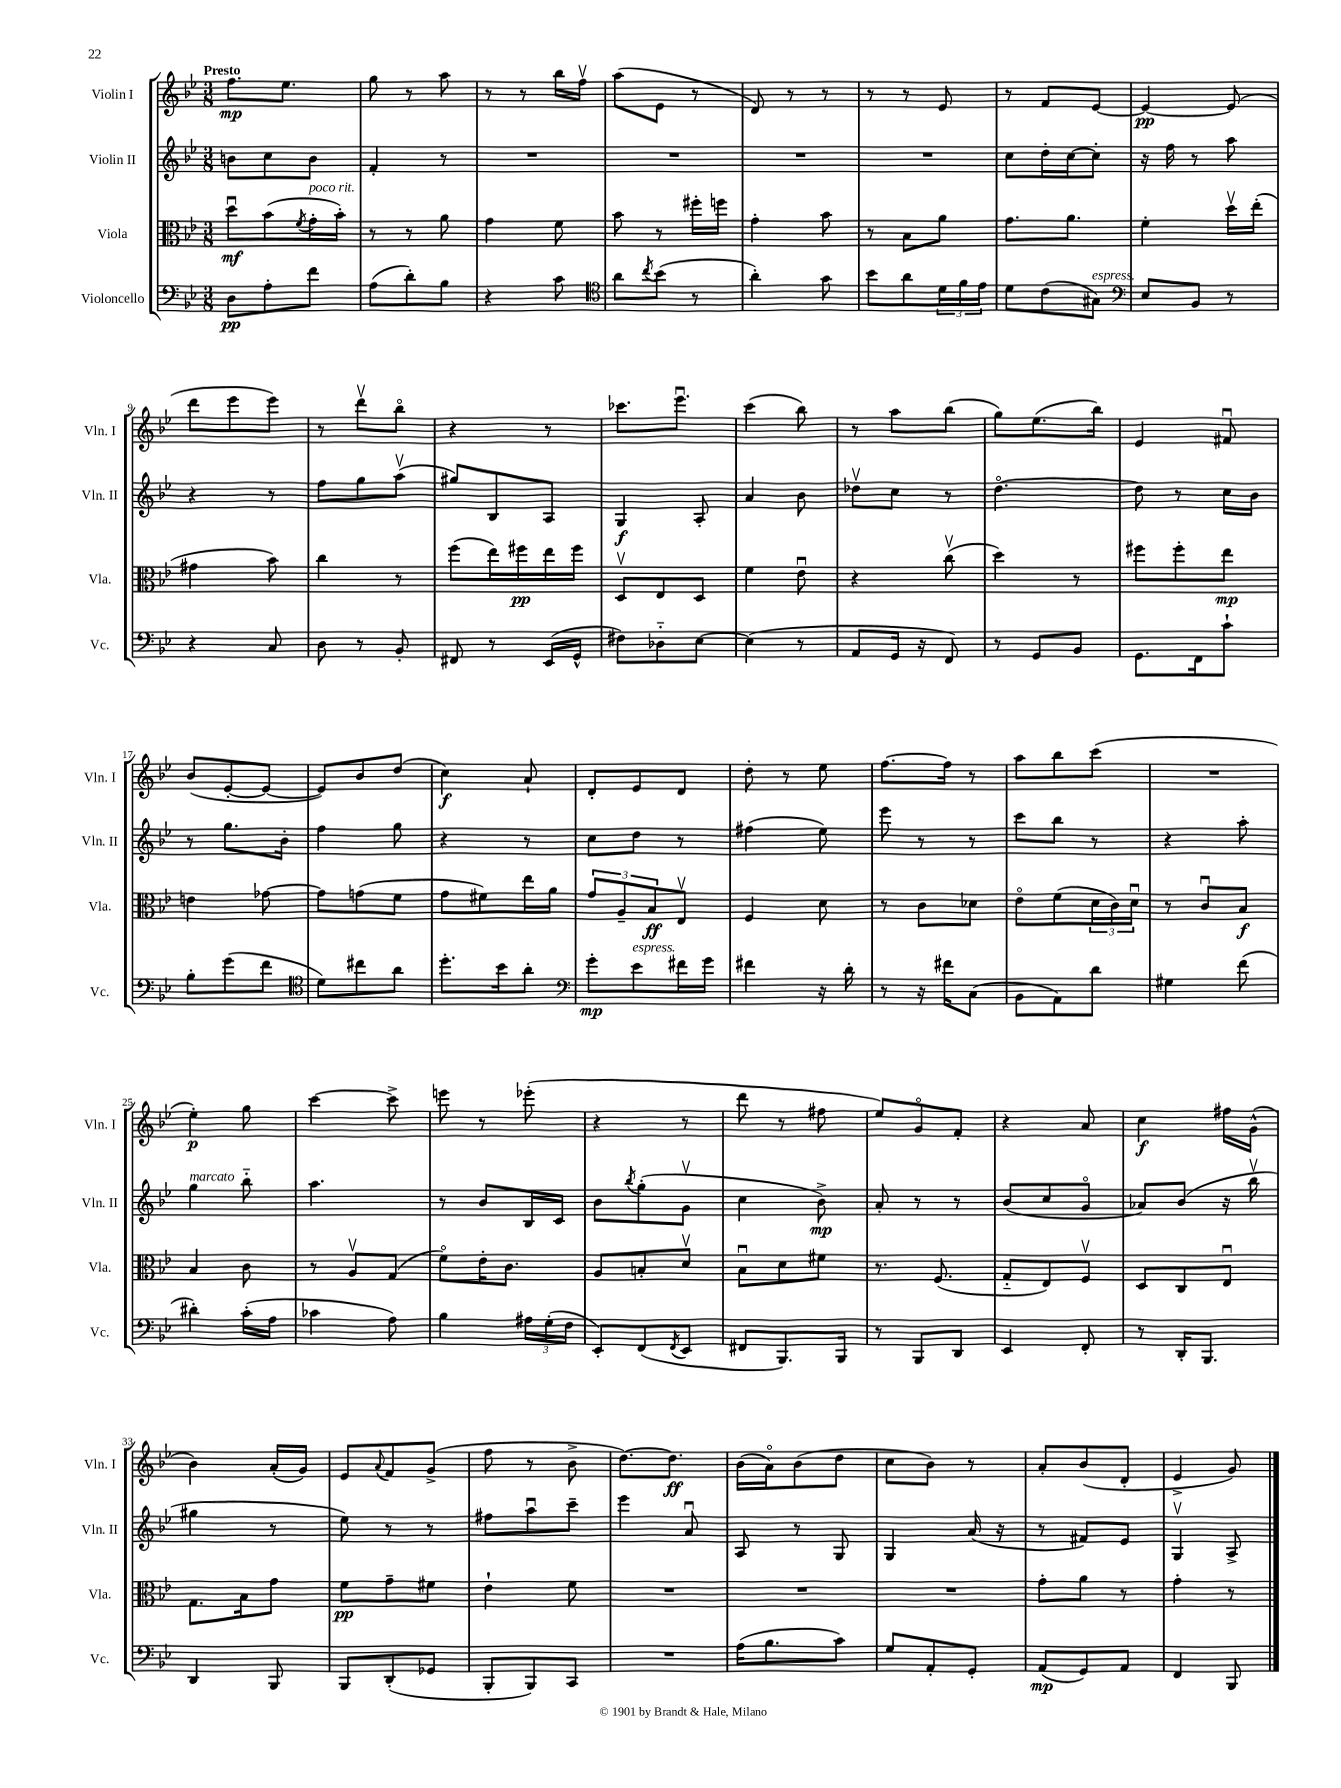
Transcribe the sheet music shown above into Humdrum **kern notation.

**kern	**kern	**kern	**kern
*staff4	*staff3	*staff2	*staff1
*clefF4	*clefC3	*clefG2	*clefG2
*k[b-e-]	*k[b-e-]	*k[b-e-]	*k[b-e-]
*M3/8	*M3/8	*M3/8	*M3/8
8D	8ddu	8b	8.ff
8A'	(8b-	8cc	.
.	.	.	8.ee-
.	8qf	.	.
8f	16g'	8b	.
.	16b-')	.	.
=	=	=	=
(8A	8r	4f'	8gg
8d')	8r	.	8r
8B-	8a	8r	8aa
=	=	=	=
4r	4g	4.r	8r
.	.	.	8r
8c	8f	.	16bb-
.	.	.	16ffv
=	=	=	=
*clefC4	*	*	*
8a	8b-	4.r	(8aa
8qcc	.	.	.
(8b-	8r	.	8e-
8r	16ff#'	.	8r
.	16ff	.	.
=	=	=	=
4a')	4g'	4.r	8d)
.	.	.	8r
8g	8b-	.	8r
=	=	=	=
8b-	8r	4.r	8r
8a	8B-	.	8r
24d	8a	.	8e-
24f	.	.	.
24e-	.	.	.
=	=	=	=
8d	8.g	8cc	8r
(8c	.	16dd'	8f
.	8.a	[16cc	.
8G#)	.	8cc']	[8e-
=	=	=	=
*clefF4	*	*	*
8E-	4f'	16r	4e-_
.	.	16ff	.
8BB-	.	8r	.
8r	16ddv	8aa	(8e-]
.	(16ee-'	.	.
=	=	=	=
4r	4g#	4r	8ddd
.	.	.	8eee-
8C	8b-)	8r	8eee-)
=	=	=	=
8D	4cc	8ff	8r
8r	.	8gg	8dddv
8BB-'	8r	(8aav	8bb-o
=	=	=	=
8FF#	(8ff	8gg#)	4r
8r	16ee-)	8B-	.
.	16ff#	.	.
(16EE-	16ee-	8A	8r
16GG^^	16ff#	.	.
=	=	=	=
8F#)	8Dv	4G	8.ccc-
8D-'~	8E-	.	.
.	.	.	8.eee-u
[8E-	8D	8A'	.
=	=	=	=
(4E-]	4f	4a	(4ccc
8r	8e-u	8b-	8bb-)
=	=	=	=
8AA	4r	8dd-v	8r
16GG	.	8cc	8aa
16r	.	.	.
8FF)	(8ccv	8r	(8bb-
=	=	=	=
8r	4dd)	[4.ddo	8gg)
8GG	.	.	(8.ee-
8BB-	8r	.	.
.	.	.	16bb-)
=	=	=	=
8.GG	8ff#	8dd]	4e-
.	8ff#'	8r	.
16FF	.	.	.
8c`	8ee-	16cc	8f#u
.	.	16b-	.
=	=	=	=
8B-'	4e	8r	(8b-
(8g	.	8.gg	[8e-'
8f	[8g-	.	8e-_
.	.	16b-'	.
=	=	=	=
*clefC4	*	*	*
8d)	8g-]	4ff	8e-])
8cc#	(8g	.	8b-
8a	8f	8gg	(8dd
=	=	=	=
8.dd'	8g	4r	4cc)
.	8f#)	.	.
16b-	.	.	.
8a'	16ee-	8r	8a`
.	16a	.	.
=	=	=	=
*clefF4	*	*	*
8g'	12g	8cc	8d'
.	12A~	.	.
8e-	.	8dd	8e-
.	12B-	.	.
16f#	8E-v	8r	8d
16g	.	.	.
=	=	=	=
4f#	4F	(4ff#	8dd'
.	.	.	8r
16r	8d	8ee-)	8ee-
16d'	.	.	.
=	=	=	=
8r	8r	8eee-	[8.ff
16r	8c	8r	.
16f#	.	.	16ff]
(8C	8d-	8r	8r
=	=	=	=
8BB-	8e-o	8ccc	8aa
8AA)	(8f	8bb-	8bb-
8d	24d	8r	(8ccc
.	24c)	.	.
.	24du	.	.
=	=	=	=
4G#	8r	4r	4.r
.	8cu	.	.
(8f	8B-	8aa'	.
=	=	=	=
4d#')	4B-	4gg	4ee-')
(16c'	8c	8bb-'~	8gg
16A	.	.	.
=	=	=	=
4c-	8r	4.aa	[4ccc
.	8Av	.	.
8A)	(8G	.	8ccc^]
=	=	=	=
4B-	8fo)	8r	8eee
.	16e-'	8b-	8r
.	8.c	.	.
24A#	.	16B-	(8eee-'
(24G'	.	.	.
.	.	16c	.
24F	.	.	.
=	=	=	=
8EE-')	8A	8b-	4r
.	.	8qbb-	.
(8FF	8B'	(8gg'	.
8qFF	.	.	.
8EE-	8dv	8gv	8r
=	=	=	=
8FF#	8B-u	4cc	8ddd
8.BBB-)	8d	.	8r
.	8f#	8b-^)	8ff#
16BBB-	.	.	.
=	=	=	=
8r	8.r	8a'	8ee-)
8BBB-	.	8r	8go
.	(8.F	.	.
8DD	.	8r	8f'
=	=	=	=
4EE-	8G'~	(8b-	4r
.	8E-)	8cc	.
8FF'	8Fv	8go	8a
=	=	=	=
8r	8D	8a-)	4cc
16DD'	8C	(8b-	.
8.BBB-	.	.	.
.	8E-u	16r	16ff#
.	.	16bb-v	(16g^^
=	=	=	=
4DD	8.G	4gg#	4b-)
.	16B-	.	.
8BBB-	8g	8r	(16a'
.	.	.	16g)
=	=	=	=
8BBB-	8f	8ee-)	8e-
.	.	.	8qqa
(8DD'	8g~	8r	8f
8GG-	8f#	8r	(8g^
=	=	=	=
8BBB-'	4e-`	8ff#	8ff
8BBB-)	.	8aau	8r
8CC	8f	8ccc~	8b-^
=	=	=	=
4.r	4.r	4eee-	[8.dd)
.	.	.	8.dd]
.	.	8au	.
=	=	=	=
(16A	4.r	8A	(16b-
8.B-	.	.	16ao)
.	.	8r	(8b-
8c)	.	8G	8dd
=	=	=	=
8G	4.r	4G	8cc
8AA'	.	.	8b-)
8GG'	.	(16a	8r
.	.	16r	.
=	=	=	=
(8AA	8g'	8r	8a'
8GG)	8a	8f#)	(8b-
8AA	8r	8e-	8d'
=	=	=	=
4FF	4g'	4Gv	4e-^
8BBB-	8r	8A^	8g)
==	==	==	==
*-	*-	*-	*-
